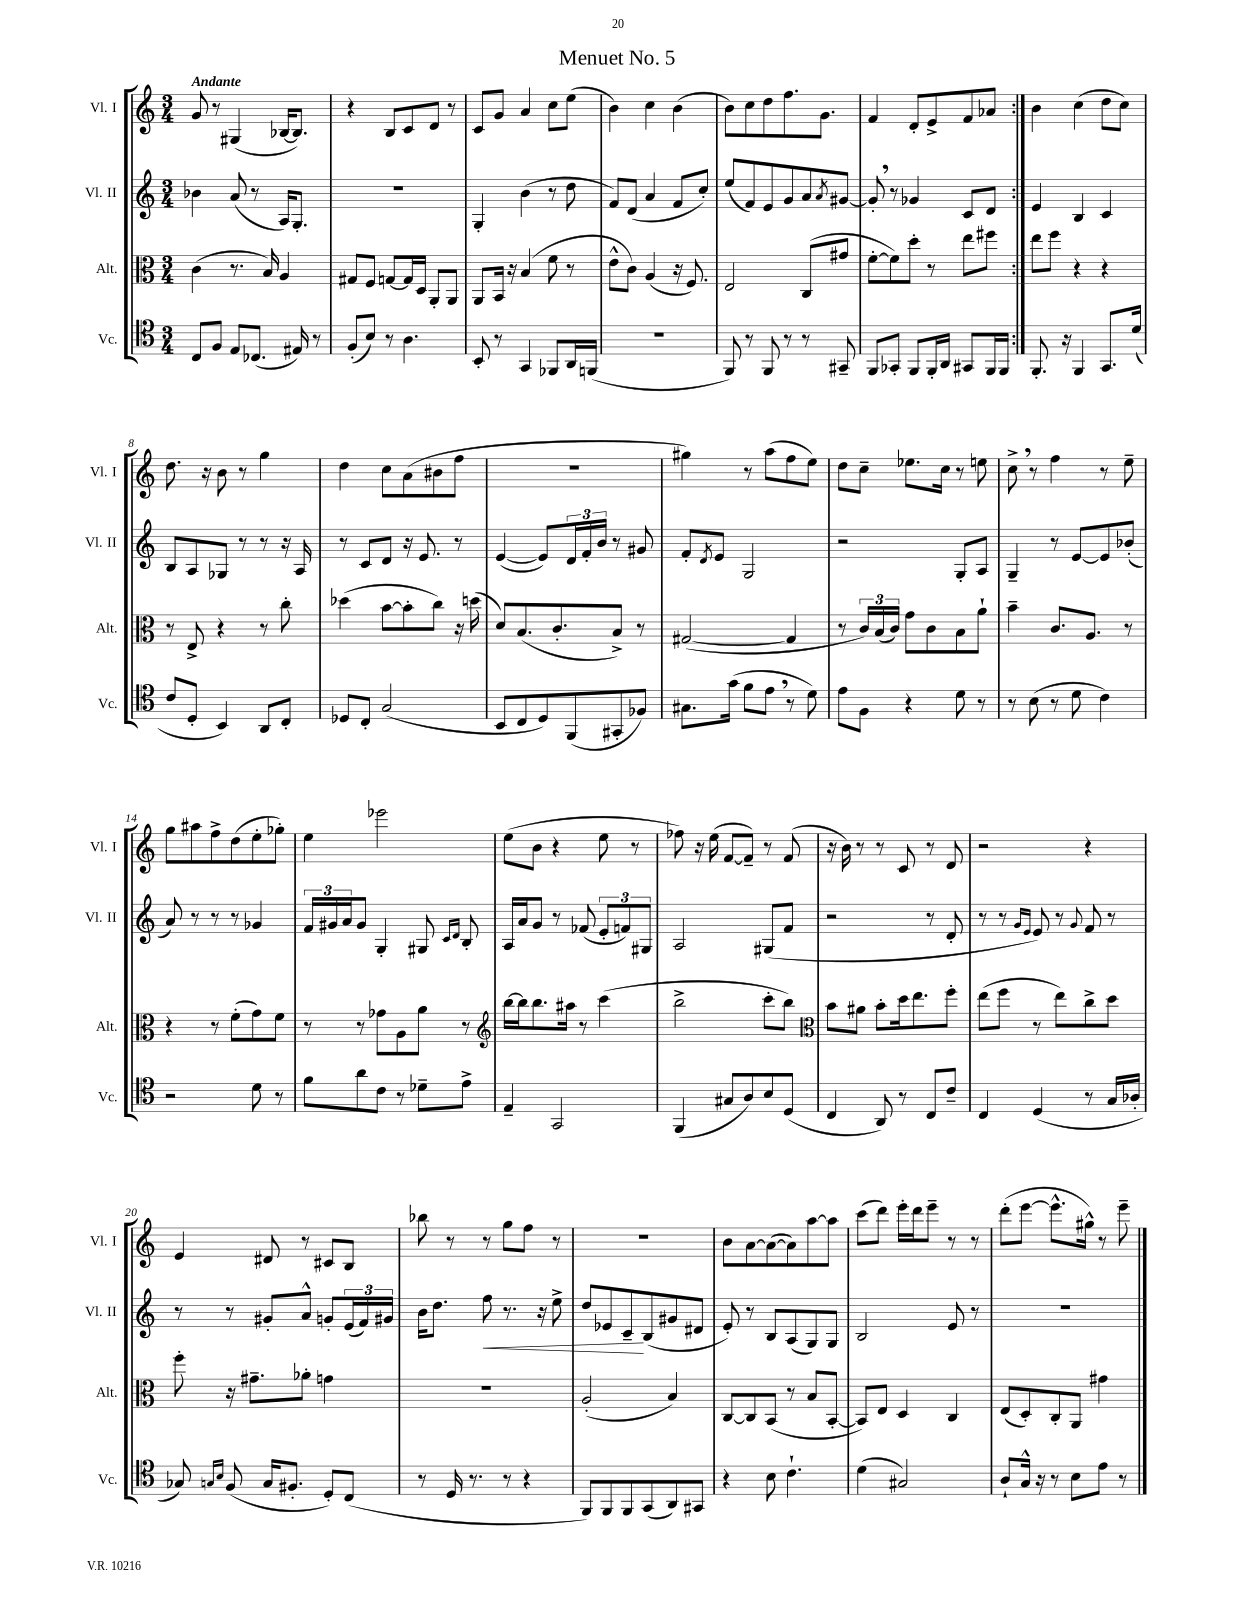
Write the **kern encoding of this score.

**kern	**kern	**kern	**kern
*staff4	*staff3	*staff2	*staff1
*clefC4	*clefC3	*clefG2	*clefG2
*k[]	*k[]	*k[]	*k[]
*M3/4	*M3/4	*M3/4	*M3/4
8C	(4c	4b-	8g
8F	.	.	8r
8E	8.r	(8a	(4G#
(8.C-	.	8r	.
.	16B)	.	.
.	4A	16A)	[16B-
16E#)	.	8.G'	8.B-])
8r	.	.	.
=	=	=	=
(8F'	8G#	2.r	4r
8B)	8F	.	.
8r	[8G	.	8B
4.A	16G]	.	8c
.	16D	.	.
.	8AA'	.	8d
.	8AA	.	8r
=	=	=	=
8BB'	8AA	4G'	8c
8r	16BB	.	8g
.	16r	.	.
4GG	(4B	(4b	4a
8FF-	8f	8r	8cc
16AA	8r	8dd	(8ee
(16FF	.	.	.
=	=	=	=
2.r	8e^^	8f)	4b)
.	8c)	(8d	.
.	(4A	4a	4cc
.	16r	8f	(4b
.	8.F)	.	.
.	.	8cc')	.
=	=	=	=
8FF)	2E	(8ee	8b)
8r	.	8f)	8cc
8FF	.	8e	8dd
8r	.	8g	8.ff
8r	(8C	8a	.
.	.	.	8.g
.	.	8qa	.
8GG#~	8g#	[8g#	.
=	=	=	=
8FF	[8f'	8g#']	4f
8GG-'	8f])	8r	.
8FF	8dd'	4g-	8d'
16FF'	8r	.	8e^
16AA	.	.	.
8GG#	8ee	8c	8f
16FF	8ff#	8d	8a-
16FF	.	.	.
=:|!	=:|!	=:|!	=:|!
8.FF'	8ee	4e	4b
.	8ff	.	.
16r	.	.	.
4FF	4r	4B	(4cc
8.GG	4r	4c	8dd
.	.	.	8cc)
(16d	.	.	.
=	=	=	=
8c	8r	8B	8.dd
8D'	8E^	8A	.
.	.	.	16r
4BB)	4r	8G-	8b
.	.	8r	8r
8AA	8r	8r	4gg
8C'	8cc'	16r	.
.	.	16A	.
=	=	=	=
8D-	(4dd-	8r	4dd
8C'	.	8c	.
(2G	[8b	8d	8cc
.	8b']	16r	(8a
.	.	8.e	.
.	8cc)	.	8b#
.	16r	8r	8ff
.	(16dd	.	.
=	=	=	=
8BB	8d)	([4e	2.r
8C	(8.B	.	.
8D)	.	8e])	.
.	8.c'	.	.
(8FF	.	24d	.
.	.	24f'	.
.	.	24b	.
8GG#'	8B^)	8r	.
8F-)	8r	8g#	.
=	=	=	=
8.G#	([2G#	8f'	4gg#)
.	.	8qd	.
.	.	8e	.
(16g	.	.	.
8f	.	2G	8r
8e	.	.	(8aa
8r	4G#]	.	8ff
8d)	.	.	8ee)
=	=	=	=
8e	8r	2r	8dd
8F	24c)	.	8cc~
.	(24B	.	.
.	24c)	.	.
4r	8g	.	8.ee-
.	8c	.	.
.	.	.	16cc
8d	8B	8G'	8r
8r	8a`	8A	8ee
=	=	=	=
8r	4b~	4G~	8cc^
(8B	.	.	8r
8r	8.c	8r	4ff
8d	.	[8e	.
.	8.A	.	.
4c)	.	8e]	8r
.	8r	(8b-'	8ee~
=	=	=	=
2r	4r	8a)	8gg
.	.	8r	8aa#
.	8r	8r	8ff^
.	(8f'	8r	(8dd
8d	8g)	4g-	8ee'
8r	8f	.	8gg-')
=	=	=	=
8f	8r	24f	4ee
.	.	24g#	.
.	.	24a	.
8a	8r	8g#	.
8c	8g-	4G'	2eee-
8r	8A	.	.
8d-~	8a	8G#	.
.	.	16qqc	.
.	.	16qqd	.
8e^	8r	8B'	.
=	=	=	=
*	*clefG2	*	*
4E~	[16bb	16A	(8ee
.	16bb]	16a	.
.	8.bb	8g	8b
2GG	.	8r	4r
.	16aa#	.	.
.	8r	(8f-	.
.	(4ccc	12e'	8ee
.	.	12f)	.
.	.	.	8r
.	.	12G#	.
=	=	=	=
(4FF	2bb^	2A	8ff-)
.	.	.	16r
.	.	.	(16ee
8G#	.	.	[8f
8A)	.	.	8f~])
8B	8ccc'	(8G#	8r
(8D	8bb)	8f	(8f
=	=	=	=
*	*clefC3	*	*
4C	8b	2r	16r
.	.	.	16b)
.	8a#	.	8r
8AA)	8b'	.	8r
8r	16dd	.	8c
.	8.ee	.	.
8C	.	8r	8r
8c~	8ff'	8d'	8d
=	=	=	=
4C	(8ee	8r	2r
.	8ff	8r	.
.	.	16qqg	.
.	.	16qqe	.
(4D	8r	8e)	.
.	8ee)	8r	.
.	.	8qqg	.
8r	8cc^	8f	4r
16G	8dd	8r	.
16A-'	.	.	.
=	=	=	=
8G-)	8ff'	8r	4e
16qqG	.	.	.
16qqB	.	.	.
(8F	16r	8r	.
.	8.g#~	.	.
16G	.	8g#'	8d#
8.F#'	.	.	.
.	8a-'	8a^^	8r
8D')	4g	8g'	8c#
(8C	.	(24e	8B
.	.	24f)	.
.	.	24g#	.
=	=	=	=
8r	2.r	16b	8bb-
.	.	8.dd	.
16D	.	.	8r
8.r	.	.	.
.	.	8ff	8r
8r	.	8.r	8gg
4r	.	.	8ff
.	.	16r	.
.	.	8ee^	8r
=	=	=	=
8FF)	(2A'	8dd	2.r
8FF	.	8e-	.
8FF	.	8c~	.
(8GG	.	(8B	.
8AA)	4B)	8g#	.
8GG#	.	8d#	.
=	=	=	=
4r	[8C	8e')	8b
.	8C]	8r	[8a
8B	(8BB	8B	(8a_
4.c`	8r	(8A	8a])
.	8B	8G)	[8aa
.	[8BB'	8G	8aa]
=	=	=	=
(4d	8BB])	2B	(8ccc
.	8E	.	8ddd)
2G#)	4D	.	16eee'
.	.	.	16ddd
.	.	.	8eee~
.	4C	8e	8r
.	.	8r	8r
=	=	=	=
8A`	(8E	2.r	(8ddd'
16G^^	8D')	.	[8eee
16r	.	.	.
8r	8C'	.	8.eee^^]
8B	8AA	.	.
.	.	.	16gg#^^)
8e	4g#	.	8r
8r	.	.	8eee~
==	==	==	==
*-	*-	*-	*-
